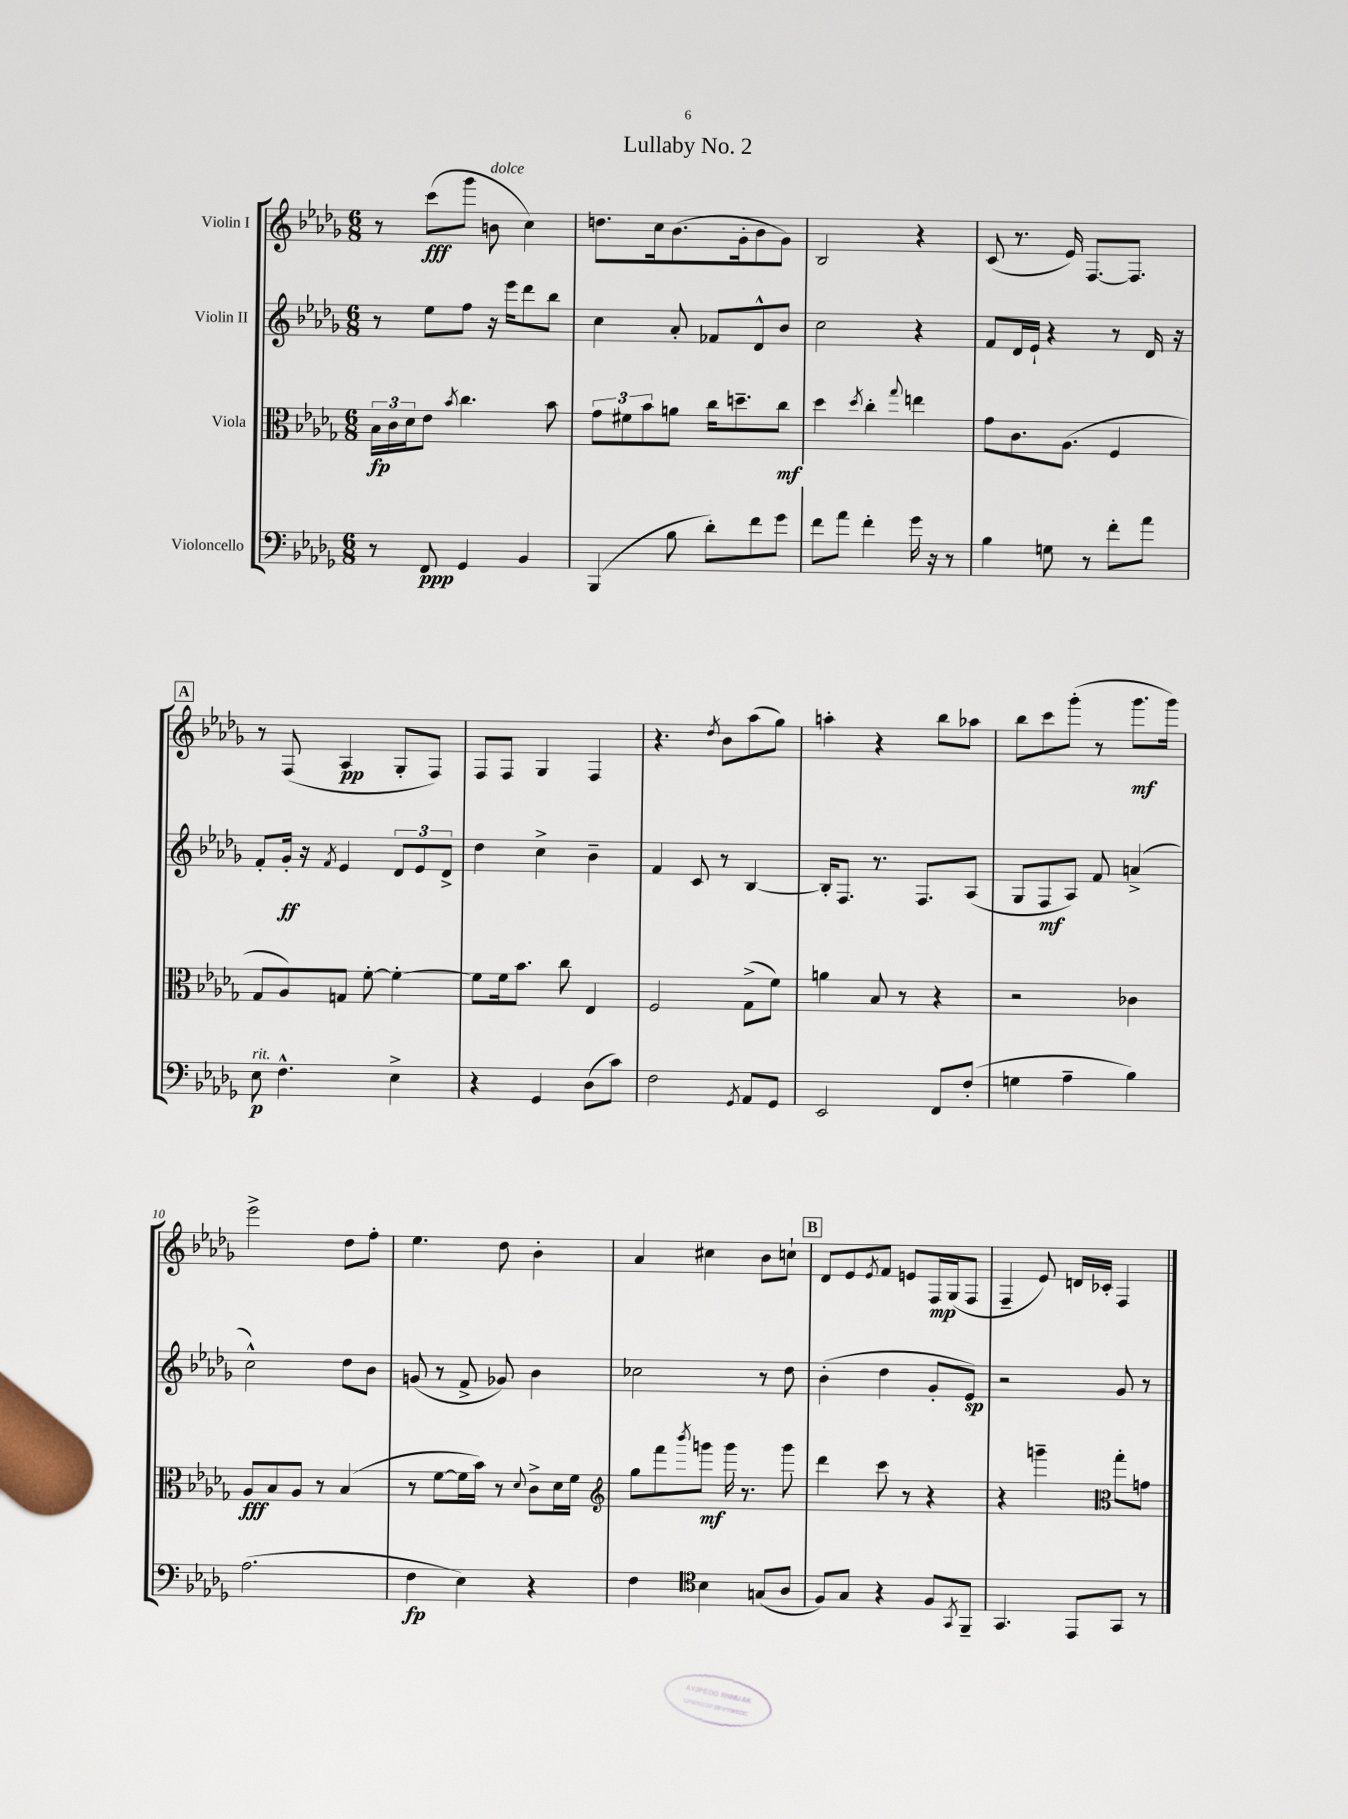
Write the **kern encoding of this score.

**kern	**dynam	**kern	**dynam	**kern	**dynam	**kern	**dynam
*part4	*part4	*part3	*part3	*part2	*part2	*part1	*part1
*staff4	*staff4	*staff3	*staff3	*staff2	*staff2	*staff1	*staff1
*I"Violoncello	*	*I"Viola	*	*I"Violin II	*	*I"Violin I	*
*clefF4	*	*clefC3	*	*clefG2	*	*clefG2	*
*k[b-e-a-d-g-]	*	*k[b-e-a-d-g-]	*	*k[b-e-a-d-g-]	*	*k[b-e-a-d-g-]	*
*M6/8	*	*M6/8	*	*M6/8	*	*M6/8	*
=1	=1	=1	=1	=1	=1	=1	=1
8r	.	24B-\LL	fp	8r	.	8r	.
.	.	24c\	.	.	.	.	.
.	.	24d-\J	.	.	.	.	.
8FF/	ppp	8e-\J	.	8ee-\L	.	(8ccc\L	fff
.	.	8qb-/	.	.	.	.	.
4GG-/	.	4.cc\	.	8ff\J	.	8ggg-\J	.
!	!	!	!	!	!	!LO:TX:a:i:t=dolce	!
.	.	.	.	16r	.	8bn\	.
.	.	.	.	16eee-\KL	.	.	.
4BB-/	.	.	.	8ddd-\	.	4cc\)	.
.	.	8b-\	.	8bb-\J	.	.	.
=2	=2	=2	=2	=2	=2	=2	=2
(4BBB-/	.	12g-\L	.	4cc\	.	8.ddn\L	.
.	.	12f#X\	.	.	.	.	.
.	.	12b-\	.	.	.	.	.
.	.	.	.	.	.	16cc\k	.
8B-\	.	8an\J	.	8a-'/	.	(8.b-\	.
8d-'\L)	.	16cc\KL	.	8f-X/L	.	.	.
.	.	8.ddn~\	.	.	.	16g-'\k	.
8f\	.	.	.	8d-^^/	.	8b-\	.
8g-\J	.	8cc\J	mf	8b-/J	.	8g-\J)	.
=3	=3	=3	=3	=3	=3	=3	=3
8f\L	.	4dd-\	.	2cc\	.	2B-/	.
8a-\J	.	.	.	.	.	.	.
.	.	8qdd-/	.	.	.	.	.
4f'\	.	4cc'\	.	.	.	.	.
.	.	8qqgg-/	.	.	.	.	.
16g-\	.	4een\	.	4r	.	4r	.
16r	.	.	.	.	.	.	.
8r	.	.	.	.	.	.	.
=4	=4	=4	=4	=4	=4	=4	=4
4B-\	.	8g-\L	.	8f/L	.	(8c/	.
.	.	8.c\	.	16d-/L	.	8.r	.
.	.	.	.	16e-`/JJ	.	.	.
8Gn\	.	.	.	4r	.	.	.
.	.	(8.A-\J	.	.	.	16e-/)	.
8r	.	.	.	.	.	[8.F/L	.
8f'\L	.	4F/	.	8r	.	.	.
.	.	.	.	.	.	8.F/J]	.
8a-\J	.	.	.	16d-/	.	.	.
.	.	.	.	16r	.	.	.
!!LO:LB:g=z
!!LO:REH:place=s1:t=A
=5	=5	=5	=5	=5	=5	=5	=5
!LO:TX:a:i:t=rit.	!	!	!	!	!	!	!
8E-\	p	8G-/L	.	8f'/L	.	8r	.
4.F^^\	.	8A-/)	.	16g-'/Jk	ff	(8F/	.
.	.	.	.	16r	.	.	.
.	.	.	.	8qf/	.	.	.
.	.	8Gn/J	.	4e-/	.	4A-/	pp
.	.	[8f'\	.	.	.	.	.
4E-^\	.	4f'\_	.	12d-/L	.	8G-'/L	.
.	.	.	.	12e-/	.	.	.
.	.	.	.	.	.	8F/J)	.
.	.	.	.	12d-^/J	.	.	.
=6	=6	=6	=6	=6	=6	=6	=6
4r	.	8f\L]	.	4dd-\	.	8F/L	.
.	.	16f\k	.	.	.	8F/J	.
.	.	8.b-\J	.	.	.	.	.
4GG-/	.	.	.	4cc^\	.	4G-/	.
.	.	8cc\	.	.	.	.	.
(8D-\L	.	4E-/	.	4b-~\	.	4F/	.
8c\J)	.	.	.	.	.	.	.
=7	=7	=7	=7	=7	=7	=7	=7
2F\	.	2F/	.	4f/	.	4.r	.
.	.	.	.	8c/	.	.	.
.	.	.	.	.	.	8qdd-/	.
.	.	.	.	8r	.	8b-\L	.
8qGG-/	.	.	.	.	.	.	.
8AA-/L	.	(8G-^\L	.	[4B-/	.	(8aa-\	.
8GG-/J	.	8f\J)	.	.	.	8gg-\J)	.
=8	=8	=8	=8	=8	=8	=8	=8
2EE-/	.	4an\	.	16B-'/KL]	.	4aan'\	.
.	.	.	.	8.F/J	.	.	.
.	.	8B-/	.	8.r	.	4r	.
.	.	8r	.	.	.	.	.
.	.	.	.	8.F/L	.	.	.
8FF/L	.	4r	.	.	.	8bb-\L	.
(8F'/J	.	.	.	(8A-/J	.	8aa-X\J	.
=9	=9	=9	=9	=9	=9	=9	=9
4Gn\	.	2r	.	8G-/L	.	8bb-\L	.
.	.	.	.	8F/	mf	8ccc\	.
4A-~\	.	.	.	8A-/J)	.	(8ggg-'\J	.
.	.	.	.	8f/	.	8r	.
4B-\)	.	4c-X\	.	(4an^/	.	8.ggg-\L	mf
.	.	.	.	.	.	16ggg-\Jk)	.
!!LO:LB:g=z
=10	=10	=10	=10	=10	=10	=10	=10
(2.A-\	.	8A-/L	fff	2cc^^\)	.	2eee-^\	.
.	.	8B-/	.	.	.	.	.
.	.	8A-/J	.	.	.	.	.
.	.	8r	.	.	.	.	.
.	.	(4B-/	.	8dd-\L	.	8dd-\L	.
.	.	.	.	8b-\J	.	8ff'\J	.
=11	=11	=11	=11	=11	=11	=11	=11
4F\	fp	8r	.	(8gn/	.	4.ee-\	.
.	.	[8f\L	.	8r	.	.	.
4E-\)	.	16f\L]	.	8f^/	.	.	.
.	.	16b-\JJ)	.	.	.	.	.
.	.	8r	.	8g-X/)	.	8dd-\	.
.	.	8qqd-/	.	.	.	.	.
4r	.	8c^\L	.	4b-\	.	4b-'\	.
.	.	16d-\L	.	.	.	.	.
.	.	16f\JJ	.	.	.	.	.
=12	=12	=12	=12	=12	=12	=12	=12
*	*	*clefG2	*	*	*	*	*
4F\	.	8gg-\L	.	2cc-X\	.	4a-/	.
.	.	8fff\	.	.	.	.	.
*clefC4	*	*	*	*	*	*	*
.	.	8qbbb-/	.	.	.	.	.
4B-\	.	8gggn\J	mf	.	.	4cc#X\	.
.	.	16ggg\	.	.	.	.	.
.	.	8.r	.	.	.	.	.
(8Gn/L	.	.	.	8r	.	8b-\L	.
8A-/J	.	8ggg\	.	8dd-\	.	8ccn`\J	.
!!LO:REH:place=s1:t=B
=13	=13	=13	=13	=13	=13	=13	=13
8F/L)	.	4ddd-\	.	(4b-'\	.	8d-/L	.
8G-/J	.	.	.	.	.	8e-/	.
.	.	.	.	.	.	8qe-/	.
4r	.	8ccc\	.	4dd-\	.	8f/J	.
.	.	8r	.	.	.	8en/L	.
8F/L	.	4r	.	8g-'/L	.	16F/L	mp
.	.	.	.	.	.	(16G-/J	.
8qGG-/	.	.	.	.	.	.	.
8FF~/J	.	.	.	8e-/J)	sp	8F/J	.
=14	=14	=14	=14	=14	=14	=14	=14
4.GG-/	.	4r	.	2r	.	4F~/	.
.	.	4gggn~\	.	.	.	8e-/)	.
8EE-/L	.	.	.	.	.	16dn/LL	.
.	.	.	.	.	.	16c-X'/JJ	.
*	*	*clefC3	*	*	*	*	*
8GG-/J	.	8gg-'\L	.	8g-/	.	4F/	.
8r	.	8gn\J	.	8r	.	.	.
==	==	==	==	==	==	==	==
*-	*-	*-	*-	*-	*-	*-	*-
